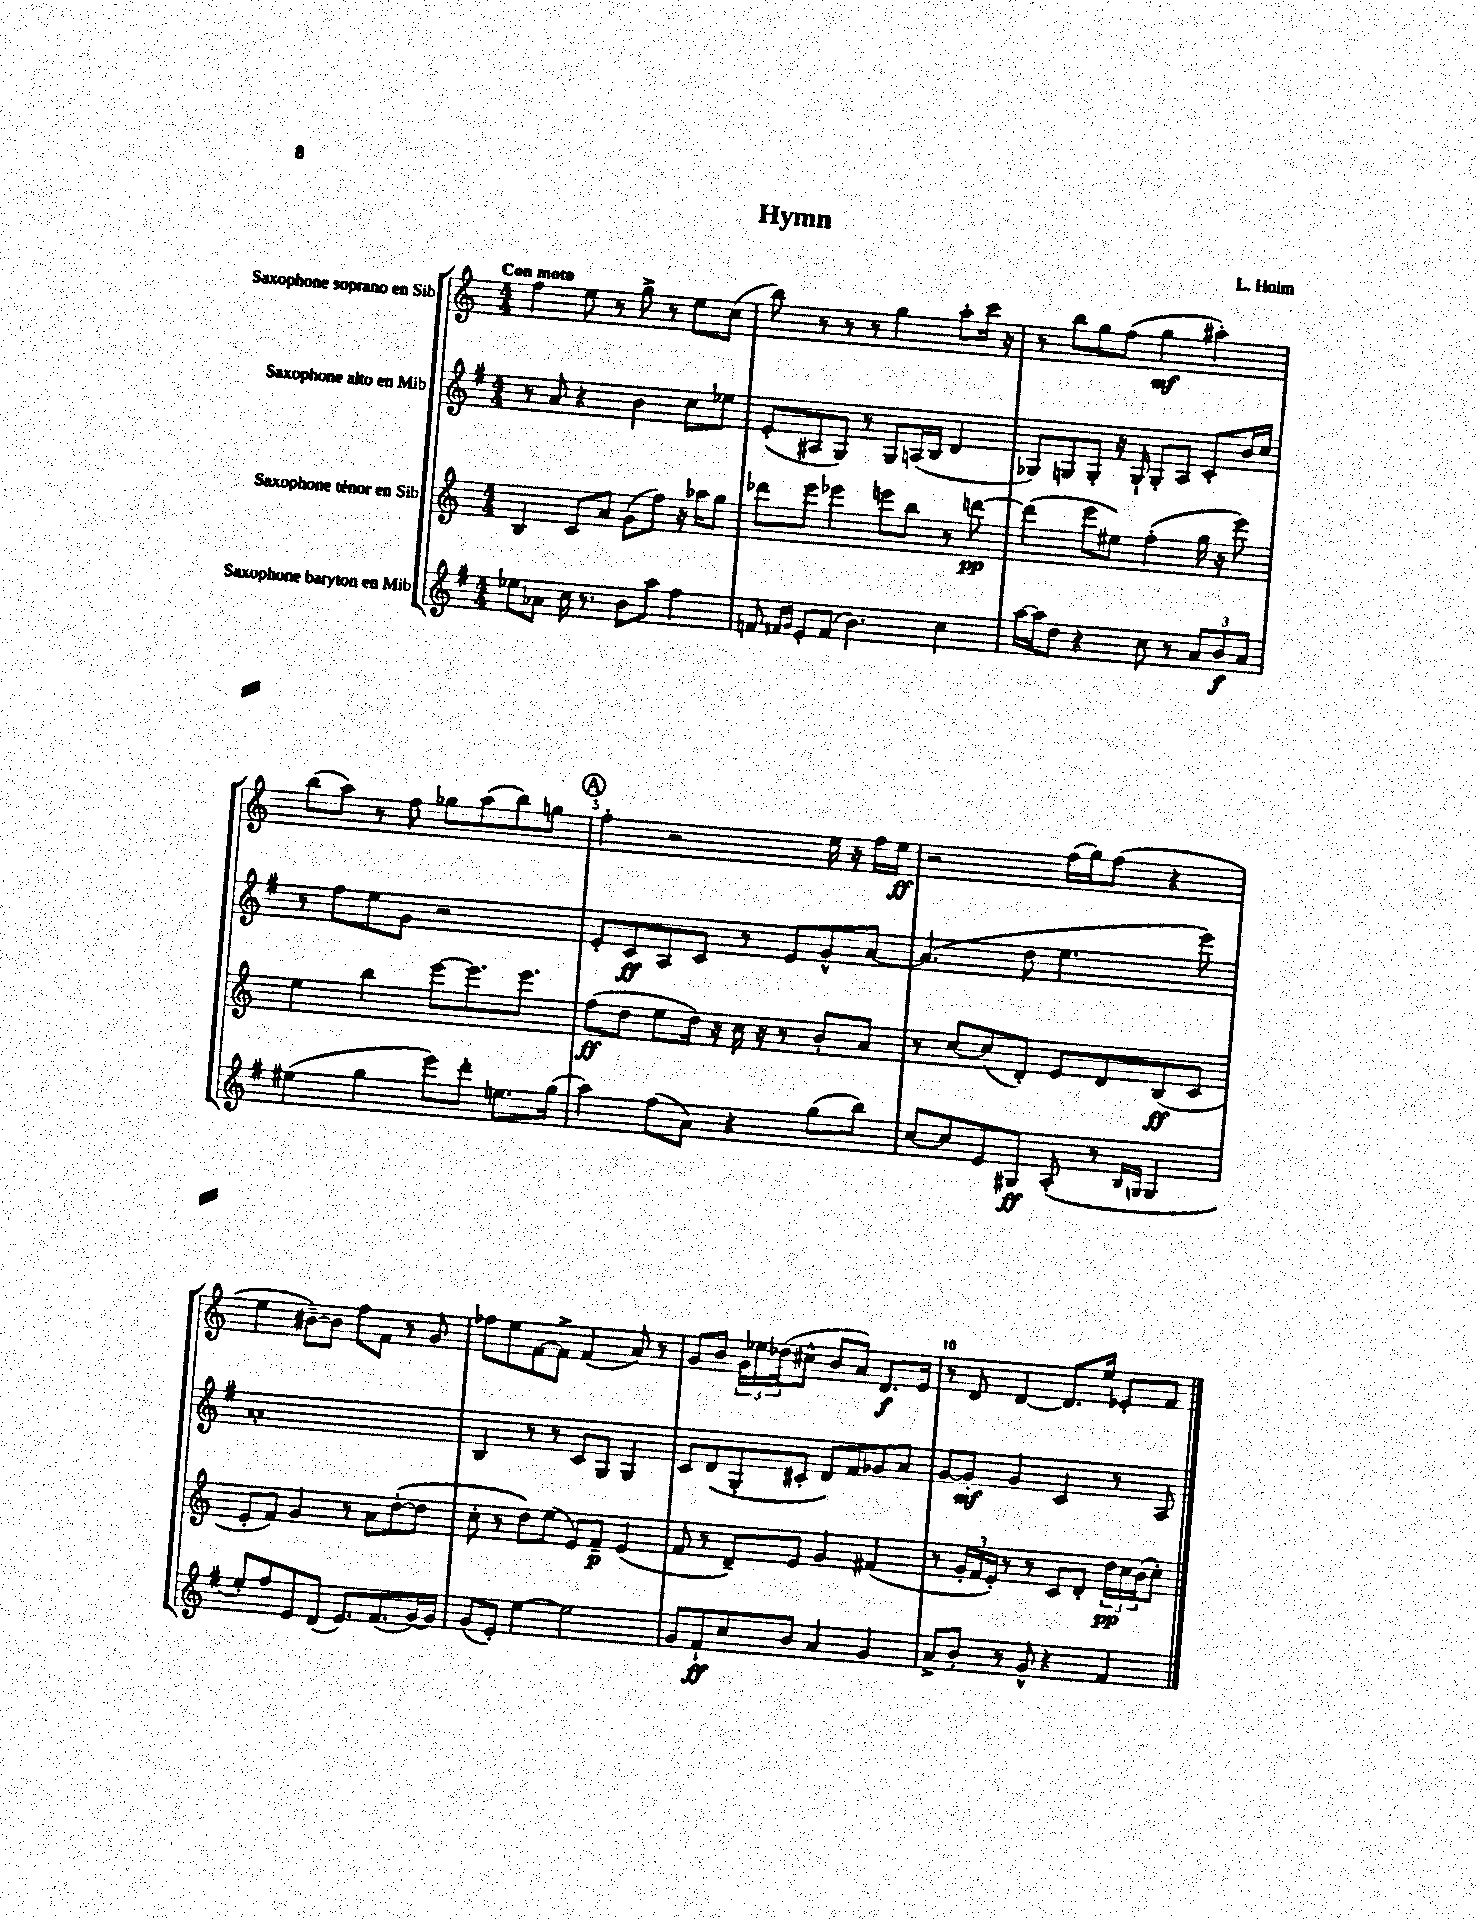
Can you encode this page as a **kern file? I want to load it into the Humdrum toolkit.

**kern	**kern	**kern	**kern
*staff4	*staff3	*staff2	*staff1
*clefG2	*clefG2	*clefG2	*clefG2
*k[f#]	*k[]	*k[f#]	*k[]
*M4/4	*M4/4	*M4/4	*M4/4
8ee-	4B	8r	4ff
8a-	.	8a	.
16cc	8c	4r	8ee
8.r	.	.	.
.	8a	.	8r
8b	(8g	4b	8gg^
8aa	8ff)	.	8r
4ff#	16r	8cc	8ee
.	16aa-	.	.
.	8gg	8ee-	(8cc
=	=	=	=
8f	8ddd-	(8e'	8bb)
16qqf#	.	.	.
16qqg	.	.	.
8e'	8eee	8A#	8r
(8f#	4eee-	8G)	8r
4.b)	.	8r	8r
.	8eee	8G	4gg
.	8bb	(16A	.
.	.	16B	.
4cc	8r	4d	8aa'
.	[8ddd	.	16ccc
.	.	.	16r
=	=	=	=
[16aa	(4ddd]	8G-)	8r
16aa]	.	.	.
8dd	.	8G	8bb
4r	8eee	8G'	8gg
.	8ee#)	16r	(8ff
.	.	16G`	.
8cc	(4ff'	8G'	4gg
8r	.	8A	.
12a	16gg	8c'	4aa#')
.	16r	.	.
12b	.	.	.
.	8eee)	16b	.
12a	.	.	.
.	.	16cc	.
=	=	=	=
(4ee#	4ee	8r	(8bb
.	.	8ff#	8aa)
4gg	4bb	8ee	8r
.	.	8g	8ff
8eee)	[8eee	2r	8gg-
8ddd'	8.eee]	.	(8aa
8.ee	.	.	8bb)
.	8.eee	.	.
.	.	.	8gg
(16gg	.	.	.
=	=	=	=
4aa)	(8ff	8e'	4ff'
.	8dd	8c	.
(8ff#	8ee	8A	2r
8a)	16dd)	8c	.
.	16r	.	.
4r	16cc	8r	.
.	16r	.	.
.	8r	8e	.
(8gg	8b'	8g^^	16ee
.	.	.	16r
8bb)	8a	[8a	16ff
.	.	.	16ee
=	=	=	=
[8cc	8r	(4.a]	2r
8cc]	[8cc	.	.
8e	(8cc]	.	.
8G#	8d')	8dd	.
(8A'	8e	4.ee	(16ff
.	.	.	16gg)
8r	8d	.	(8ff
16qqB	.	.	.
16qqG	.	.	.
4G	(8B	.	4r
.	8c	8eee)	.
=	=	=	=
8ee')	8e'	1a'	4ee
8ff#	8f)	.	.
8e	4g	.	[8b#~)
(8d	.	.	8b#]
8.e)	8r	.	8ff
.	8a	.	8f
(8.f#	.	.	.
.	([8dd'	.	8r
[16g)	8dd]	.	8g
16g]	.	.	.
=	=	=	=
(8g	8cc'	4B	8ff-
8e')	8r	.	8ee
[4ee	8dd)	8r	[8f
.	(8ee	8r	8f^]
2ee]	8e)	8c	(4f
.	8f~	8G	.
.	(4e	4G	8a)
.	.	.	8r
=	=	=	=
8g	8f	8c	8g
8f#`	8r	(8d	8b
8cc	8d~)	8G'	24g
.	.	.	24ee-
.	.	.	(24dd-
8b	8e	8c#'	8cc#^^
4a	4g	8d)	8b
.	.	8f#	8a)
4g	(4f#	8g-	8.d
.	.	8a	.
.	.	.	16e
=	=	=	=
8a^	8r	[8g	8r
8b'	24g'	8g']	8d
.	24f	.	.
.	24e')	.	.
8r	8r	4g	[4d
8g^^	8r	.	.
4r	8c	4c	8.d]
.	8d'	.	.
.	.	.	16ee
4f#	24dd	8r	8e-'
.	24cc	.	.
.	(24b	.	.
.	8cc')	8A	8f
==	==	==	==
*-	*-	*-	*-
